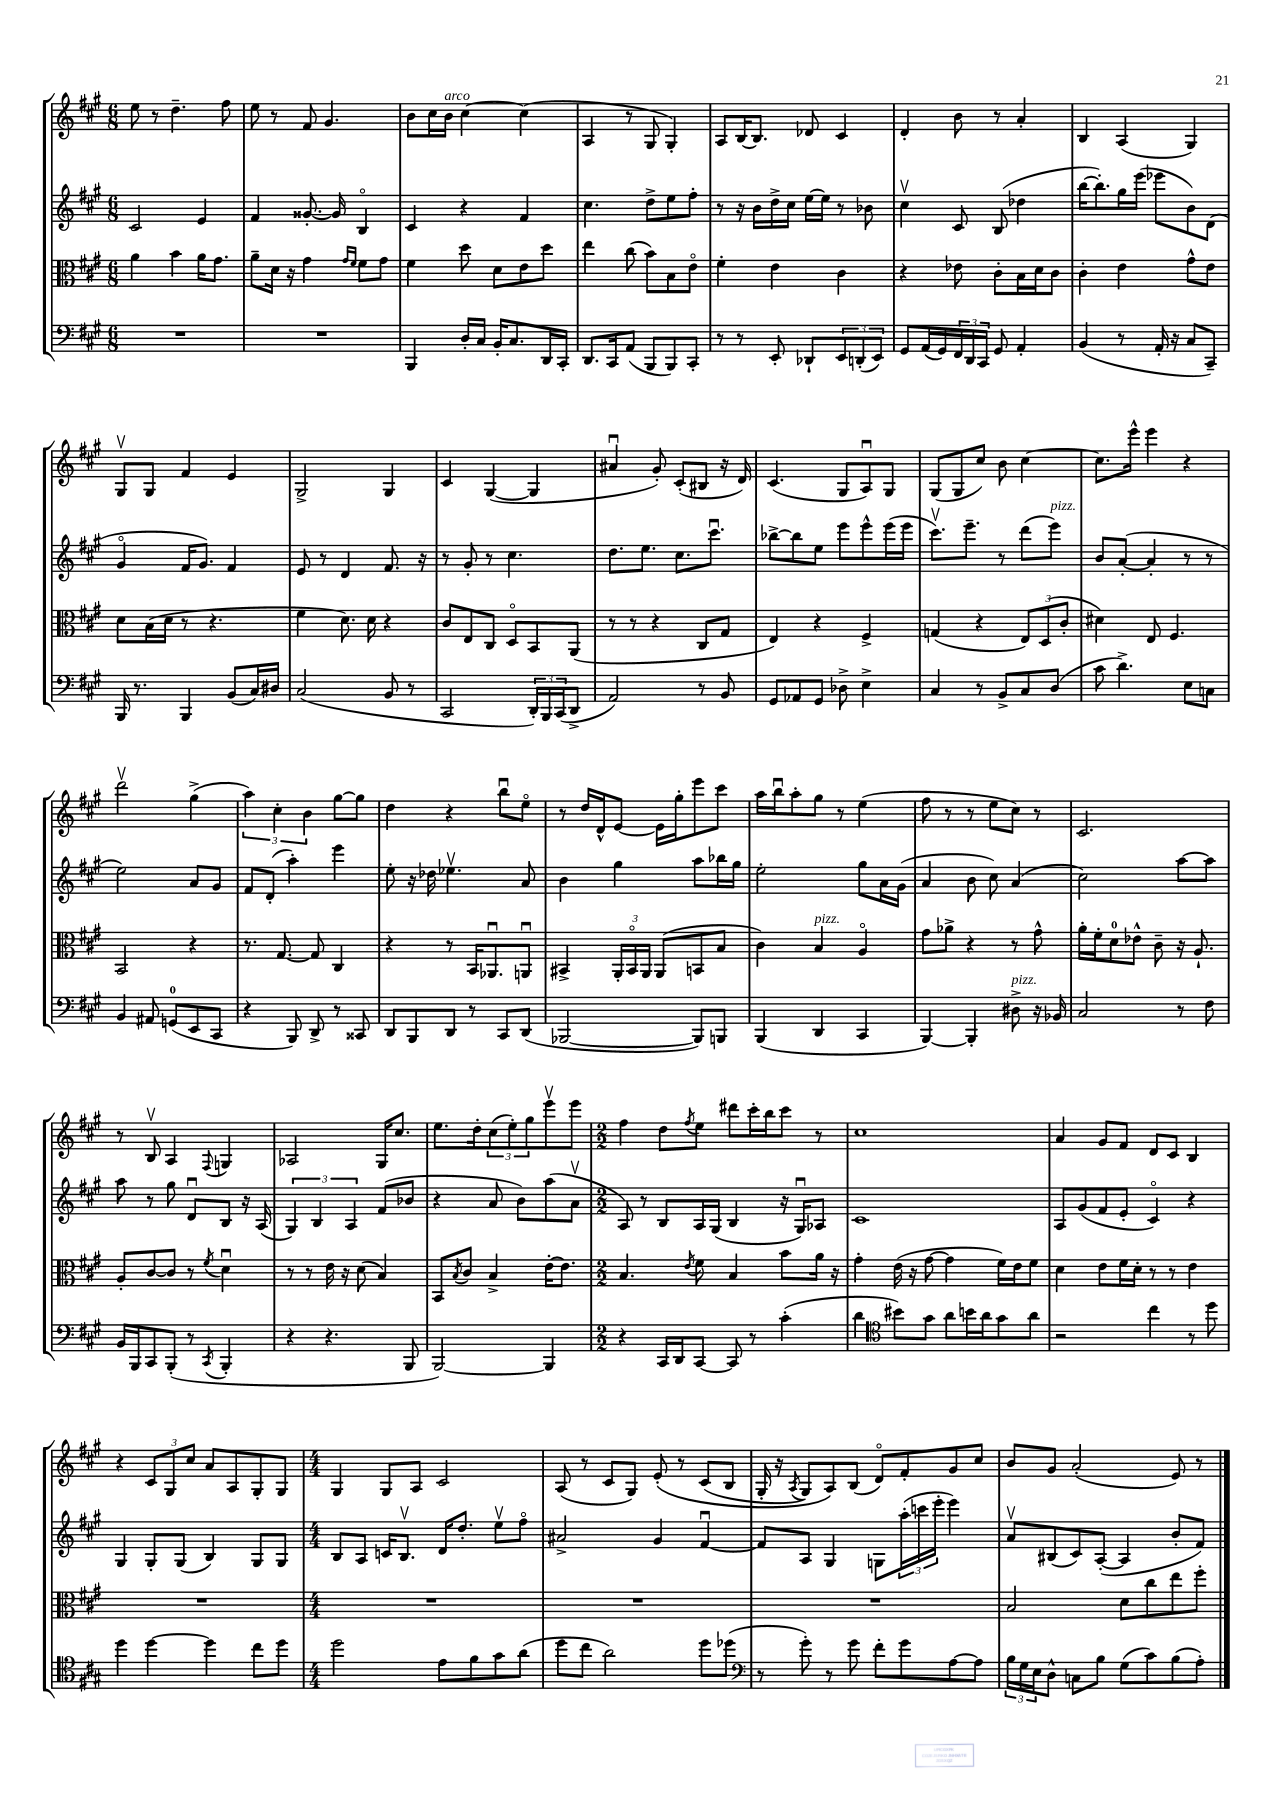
<<
\new StaffGroup <<
\new Staff = "s0" {
    \clef treble \key a \major \numericTimeSignature \time 6/8
    e''8 r8 d''4.-- fis''8 |
    e''8 r8 fis'8 gis'4. |
    b'8 cis''16 b'16^\markup { \italic "arco" } cis''4~ cis''4( |
    a4 r8 gis8 gis4-.) |
    a8 b16~ b8. des'8 cis'4 |
    d'4-. b'8 r8 a'4-. |
    b4 a4( gis4) |
    gis8\upbow gis8 fis'4 e'4 |
    gis2-> gis4 |
    cis'4 gis4~( gis4 |
    ais'4\downbow gis'8-.) cis'8-.( bis8 r16 d'16) |
    cis'4.( gis8 a8\downbow) gis8 |
    gis8( gis8 cis''8) b'8 cis''4~ |
    cis''8. e'''16-^ e'''4 r4 |
    d'''2\upbow gis''4->( |
    \tuplet 3/2 { a''4) cis''4-. b'4 } gis''8~ gis''8 |
    d''4 r4 b''8\downbow e''8\flageolet |
    r8 d''16 d'16-^ e'8~ e'16 gis''16-. e'''8 cis'''8 |
    a''16 b''16\downbow a''8-. gis''8 r8 e''4( |
    fis''8 r8 r8 e''8 cis''8) r8 |
    cis'2. |
    r8 b8\upbow a4 \appoggiatura { fis8 } g4 |
    aes2 gis16 cis''8. |
    e''8. d''16-. \tuplet 3/2 { cis''8( e''8-.) gis''8 } e'''8\upbow e'''8 |
    \numericTimeSignature \time 2/2 fis''4 d''8 \acciaccatura { fis''8 } e''8 dis'''8 cis'''16-. b''16 cis'''8 r8 |
    cis''1 |
    a'4 gis'8 fis'8 d'8 cis'8 b4 |
    r4 \tuplet 3/2 { cis'8 gis8 cis''8 } a'8 a8 gis8-. gis8 |
    \numericTimeSignature \time 4/4 gis4 gis8 a8 cis'2 |
    a8( r8 cis'8 gis8) e'8-.\( r8 cis'8( b8 |
    gis16-. r16 \acciaccatura { a8 } gis8) a8\) b8( d'8\flageolet) fis'8-. gis'8 cis''8 |
    b'8 gis'8 a'2-.( e'8) r8 \bar "|." |
}
\new Staff = "s1" {
    \clef treble \key a \major \numericTimeSignature \time 6/8
    cis'2 e'4 |
    fis'4 gisis'8.~-. gisis'16 b4\flageolet |
    cis'4 r4 fis'4 |
    cis''4. d''8-> e''8 fis''8-. |
    r8 r16 b'16 d''16-> cis''16 e''16~ e''16 r8 bes'8 |
    cis''4\upbow cis'8 b8( des''4 |
    b''16~ b''8.-.) gis''16 e'''16( ees'''8 b'8) d'8( |
    gis'4\flageolet fis'16 gis'8.) fis'4 |
    e'8 r8 d'4 fis'8. r16 |
    r8 gis'8-. r8 cis''4. |
    d''8. e''8. cis''8. cis'''8.\downbow |
    bes''8~-> bes''8 e''8 e'''8 e'''8-^ e'''16( e'''16 |
    cis'''8.\upbow) e'''8.-- r8 d'''8( e'''8^\markup { \italic "pizz." }) |
    b'8 a'8~-.( a'4-. r8 r8 |
    e''2) a'8 gis'8 |
    fis'8 d'8-.( a''4-.) e'''4 |
    e''8-. r16 des''16 ees''4.\upbow a'8 |
    b'4 gis''4 a''8 bes''16 gis''16 |
    e''2-. gis''8 a'16 gis'16( |
    a'4 b'8 cis''8) a'4( |
    cis''2) a''8~ a''8 |
    a''8 r8 gis''8 d'8\downbow b8 r16 a16( |
    \tuplet 3/2 { gis4) b4 a4 } fis'8( bes'8 |
    r4 a'8 b'8) a''8( a'8\upbow |
    \numericTimeSignature \time 2/2 a8) r8 b8 a16 gis16( b4 r16 gis16\downbow) aes8 |
    cis'1 |
    a8 gis'8( fis'8 e'8-. cis'4\flageolet) r4 |
    gis4 gis8-. gis8( b4) gis8 gis8 |
    \numericTimeSignature \time 4/4 b8 a8 c'16 b8.\upbow d'16 d''8.-. e''8\upbow fis''8\flageolet |
    ais'2-> gis'4 fis'4~\downbow |
    fis'8 a8 gis4 g8 \tuplet 3/2 { a''16-.( c'''16 e'''16-. } e'''4) |
    a'8\upbow bis8( cis'8) a8~-.( a4 b'8-. fis'8) \bar "|." |
}
\new Staff = "s2" {
    \clef alto \key a \major \numericTimeSignature \time 6/8
    a'4 b'4 a'16 gis'8. |
    a'8-- d'16 r16 gis'4 \grace { gis'16 fis'16 } fis'8 gis'8 |
    fis'4 d''8 d'8 e'8 d''8 |
    e''4 cis''8( b'8) b8 e'8\flageolet |
    fis'4-. e'4 cis'4 |
    r4 ees'8 cis'8-. b16 d'16 cis'8 |
    cis'4-. e'4 gis'8-^ e'8 |
    d'8 b16( d'16 r8 r4. |
    fis'4 d'8.) d'16 r4 |
    cis'8 e8 cis8 d8\flageolet b,8 a,8( |
    r8 r8 r4 cis8 gis8 |
    e4) r4 fis4-> |
    g4( r4 \tuplet 3/2 { e8) d8( cis'8-. } |
    dis'4) e8 fis4. |
    b,2 r4 |
    r8. gis8.~ gis8 cis4 |
    r4 r8 b,16 aes,8.\downbow a,8\downbow |
    bis,4-> \tuplet 3/2 { a,16-. bis,16\flageolet a,16 } a,8( b,8 b8 |
    cis'4) b4^\markup { \italic "pizz." } a4\flageolet |
    gis'8 aes'8-> r4 r8 gis'8-^ |
    a'16-. fis'16-. d'8-0 ees'8-^ cis'8-- r16 a8.-! |
    a8-. cis'8~ cis'8 r8 \acciaccatura { fis'8 } d'4\downbow |
    r8 r8 e'16 r16 d'8( b4) |
    b,8 \acciaccatura { b8 } cis'8 b4-> e'16~-. e'8. |
    \numericTimeSignature \time 2/2 b4. \acciaccatura { e'8 } fis'8 b4 b'8 a'16 r16 |
    gis'4-. e'16( r16 gis'8~ gis'4 fis'16) e'16 fis'8 |
    d'4 e'8 fis'16 d'16-. r8 r8 e'4 |
    R1 |
    \numericTimeSignature \time 4/4 R1 |
    R1 |
    R1 |
    b2 d'8 cis''8 e''8 fis''8-. \bar "|." |
}
\new Staff = "s3" {
    \clef bass \key a \major \numericTimeSignature \time 6/8
    R2. |
    R2. |
    b,,4 d16-. cis16 b,16-. cis8. d,16 cis,16-. |
    d,8. cis,16 a,8( b,,8 b,,8) cis,8-. |
    r8 r8 e,8-. des,8-! \tuplet 3/2 { e,8 d,8-.( e,8) } |
    gis,8 a,16( gis,16) \tuplet 3/2 { fis,16 d,16 cis,16 } gis,8 a,4-. |
    b,4( r8 a,16-. r16 cis8 cis,8--) |
    b,,16 r8. b,,4 b,8( cis16) dis16 |
    cis2( b,8 r8 |
    cis,2 \tuplet 3/2 { d,16-.) b,,16 cis,16( } d,8-> |
    a,2) r8 b,8 |
    gis,8 aes,8 gis,8 des8-> e4-> |
    cis4 r8 b,8-> cis8 d8( |
    cis'8 d'4.->) e8 c8 |
    b,4 ais,8 g,8-0( e,8 cis,8 |
    r4 b,,8) d,8-> r8 cisis,8 |
    d,8 b,,8 d,8 r8 cis,8 d,8( |
    bes,,2~ bes,,8) b,,8 |
    b,,4( d,4 cis,4 |
    b,,4~) b,,4-. dis8->^\markup { \italic "pizz." } r16 bes,16 |
    cis2 r8 fis8 |
    b,16 b,,16 cis,8 b,,8-.( r8 \acciaccatura { cis,8 } b,,4-. |
    r4 r4. b,,8 |
    b,,2~) b,,4 |
    \numericTimeSignature \time 2/2 r4 cis,16 d,16 cis,8~ cis,8 r8 cis'4-.( |
    d'4 \clef tenor bis'8) gis'8 a'8 b'16 a'16 gis'8 a'8 |
    r2 cis''4 r8 d''8 |
    d''4 d''4~ d''4 cis''8 d''8 |
    \numericTimeSignature \time 4/4 d''2 e'8 fis'8 gis'8 a'8( |
    d''8 cis''8 a'2) d''8 des''8( |
    \clef bass r8 gis'8-.) r8 gis'8 fis'8-. gis'8 a8~ a8 |
    \tuplet 3/2 { b16 gis16 e16 } d8-^ c8 b8 gis8( cis'8) b8( a8-.) \bar "|." |
}
>>
>>
\layout { \context { \Score \remove "Bar_number_engraver" } }
